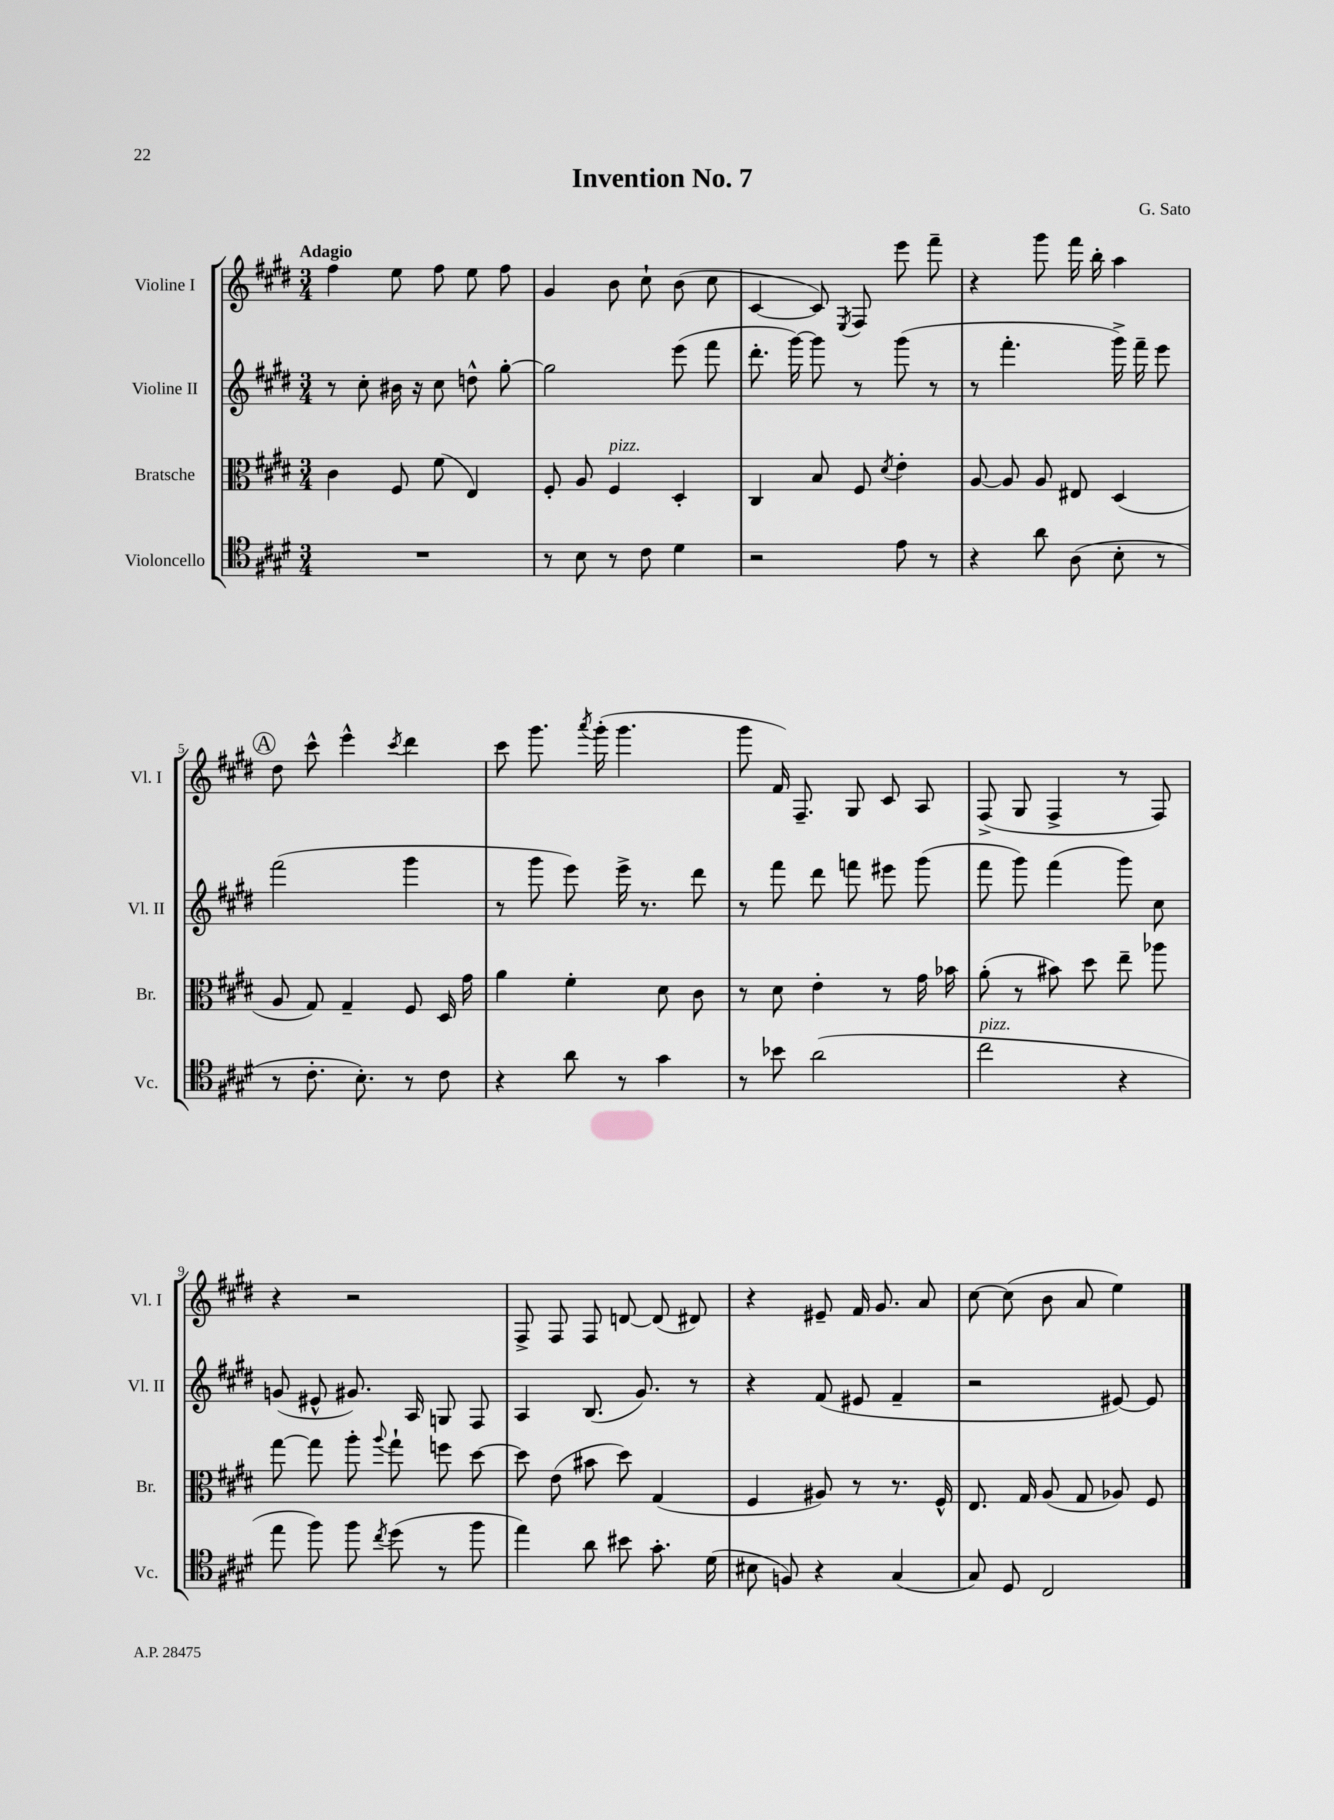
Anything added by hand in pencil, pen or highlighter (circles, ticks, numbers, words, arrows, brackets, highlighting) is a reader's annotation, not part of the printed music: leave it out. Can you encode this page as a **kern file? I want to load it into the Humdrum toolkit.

**kern	**kern	**kern	**kern
*staff4	*staff3	*staff2	*staff1
*clefC4	*clefC3	*clefG2	*clefG2
*k[f#c#g#d#]	*k[f#c#g#d#]	*k[f#c#g#d#]	*k[f#c#g#d#]
*M3/4	*M3/4	*M3/4	*M3/4
2.r	4c#	8r	4ff#
.	.	8cc#'	.
.	8F#	16b#	8ee
.	.	16r	.
.	(8f#	8cc#	8ff#
.	4E)	8dd^^	8ee
.	.	[8gg#'	8ff#
=	=	=	=
8r	8F#'	2gg#]	4g#
8B	8A	.	.
8r	4F#	.	8b
8c#	.	.	8cc#`
4d#	4D#'	(8eee	(8b
.	.	8fff#	8cc#
=	=	=	=
2r	4C#	8.ddd#'	[4c#
.	.	[16ggg#)	.
.	8B	8ggg#]	8c#])
.	.	.	8qE
.	8F#	8r	8F#
.	8qd#	.	.
8e	4e'	(8ggg#	8eee
8r	.	8r	8fff#~
=	=	=	=
4r	[8A	8r	4r
.	8A]	4.fff#'	.
8a	8A	.	8ggg#
(8A	8E#	.	16fff#
.	.	.	16bb'
8B'	(4D#	16ggg#^)	4aa
.	.	16fff#~	.
8r	.	8eee	.
=	=	=	=
8r	8A	(2fff#	8dd#
8.c#'	8G#)	.	8ccc#^^
.	4G#~	.	4eee^^
8.B')	.	.	.
.	.	.	8qccc#
8r	8F#	4ggg#	4ddd#
8c#	16D#	.	.
.	16g#	.	.
=	=	=	=
4r	4a	8r	8ccc#
.	.	8ggg#	8.ggg#
8a	4f#'	8eee)	.
.	.	.	8qaaa
.	.	.	(16ggg#'
8r	.	16eee^	4.ggg#
.	.	8.r	.
4g#	8d#	.	.
.	8c#	8ddd#	.
=	=	=	=
8r	8r	8r	8ggg#
8b-	8d#	8fff#	16f#)
.	.	.	8.F#~
(2a	4e'	8ddd#	.
.	.	8fff	8G#
.	8r	8eee#	8c#
.	16g#	(8ggg#	8A
.	16b-	.	.
=	=	=	=
2cc#	(8a'	8fff#	(8F#^
.	8r	8ggg#)	8G#
.	8b#)	(4fff#	4F#^
.	8dd#	.	.
4r	8ee~	8ggg#)	8r
.	8aa-	8cc#	8F#)
=	=	=	=
8ee	[8gg#	(8g	4r
8ff#)	8gg#]	8e#^^	.
8ff#	8aa'	8.g#)	2r
8qcc#	8qqaa	.	.
(8dd#	8gg#`	.	.
.	.	16A	.
8r	8ff	8G	.
8ff#	[8dd#	8F#	.
=	=	=	=
4ee)	8dd#]	4A	8F#^
.	(8e	.	8F#
8a	8b#	(8.B	8F#
8b#	8dd#)	.	[8d
.	.	8.g#)	.
8.g#'	(4G#	.	(8d]
.	.	8r	8d#)
(16d#	.	.	.
=	=	=	=
8B#	4F#	4r	4r
8F)	.	.	.
4r	8A#)	(8f#	8e#~
.	8r	8e#	16f#
.	.	.	8.g#
(4G#	8.r	4f#~	.
.	.	.	8a
.	16F#^^	.	.
=	=	=	=
8G#)	8.E	2r	[8cc#
8D#	.	.	(8cc#]
.	16G#	.	.
2C#	(8A	.	8b
.	8G#	.	8a
.	8A-)	[8e#)	4ee)
.	8F#	8e#]	.
==	==	==	==
*-	*-	*-	*-
